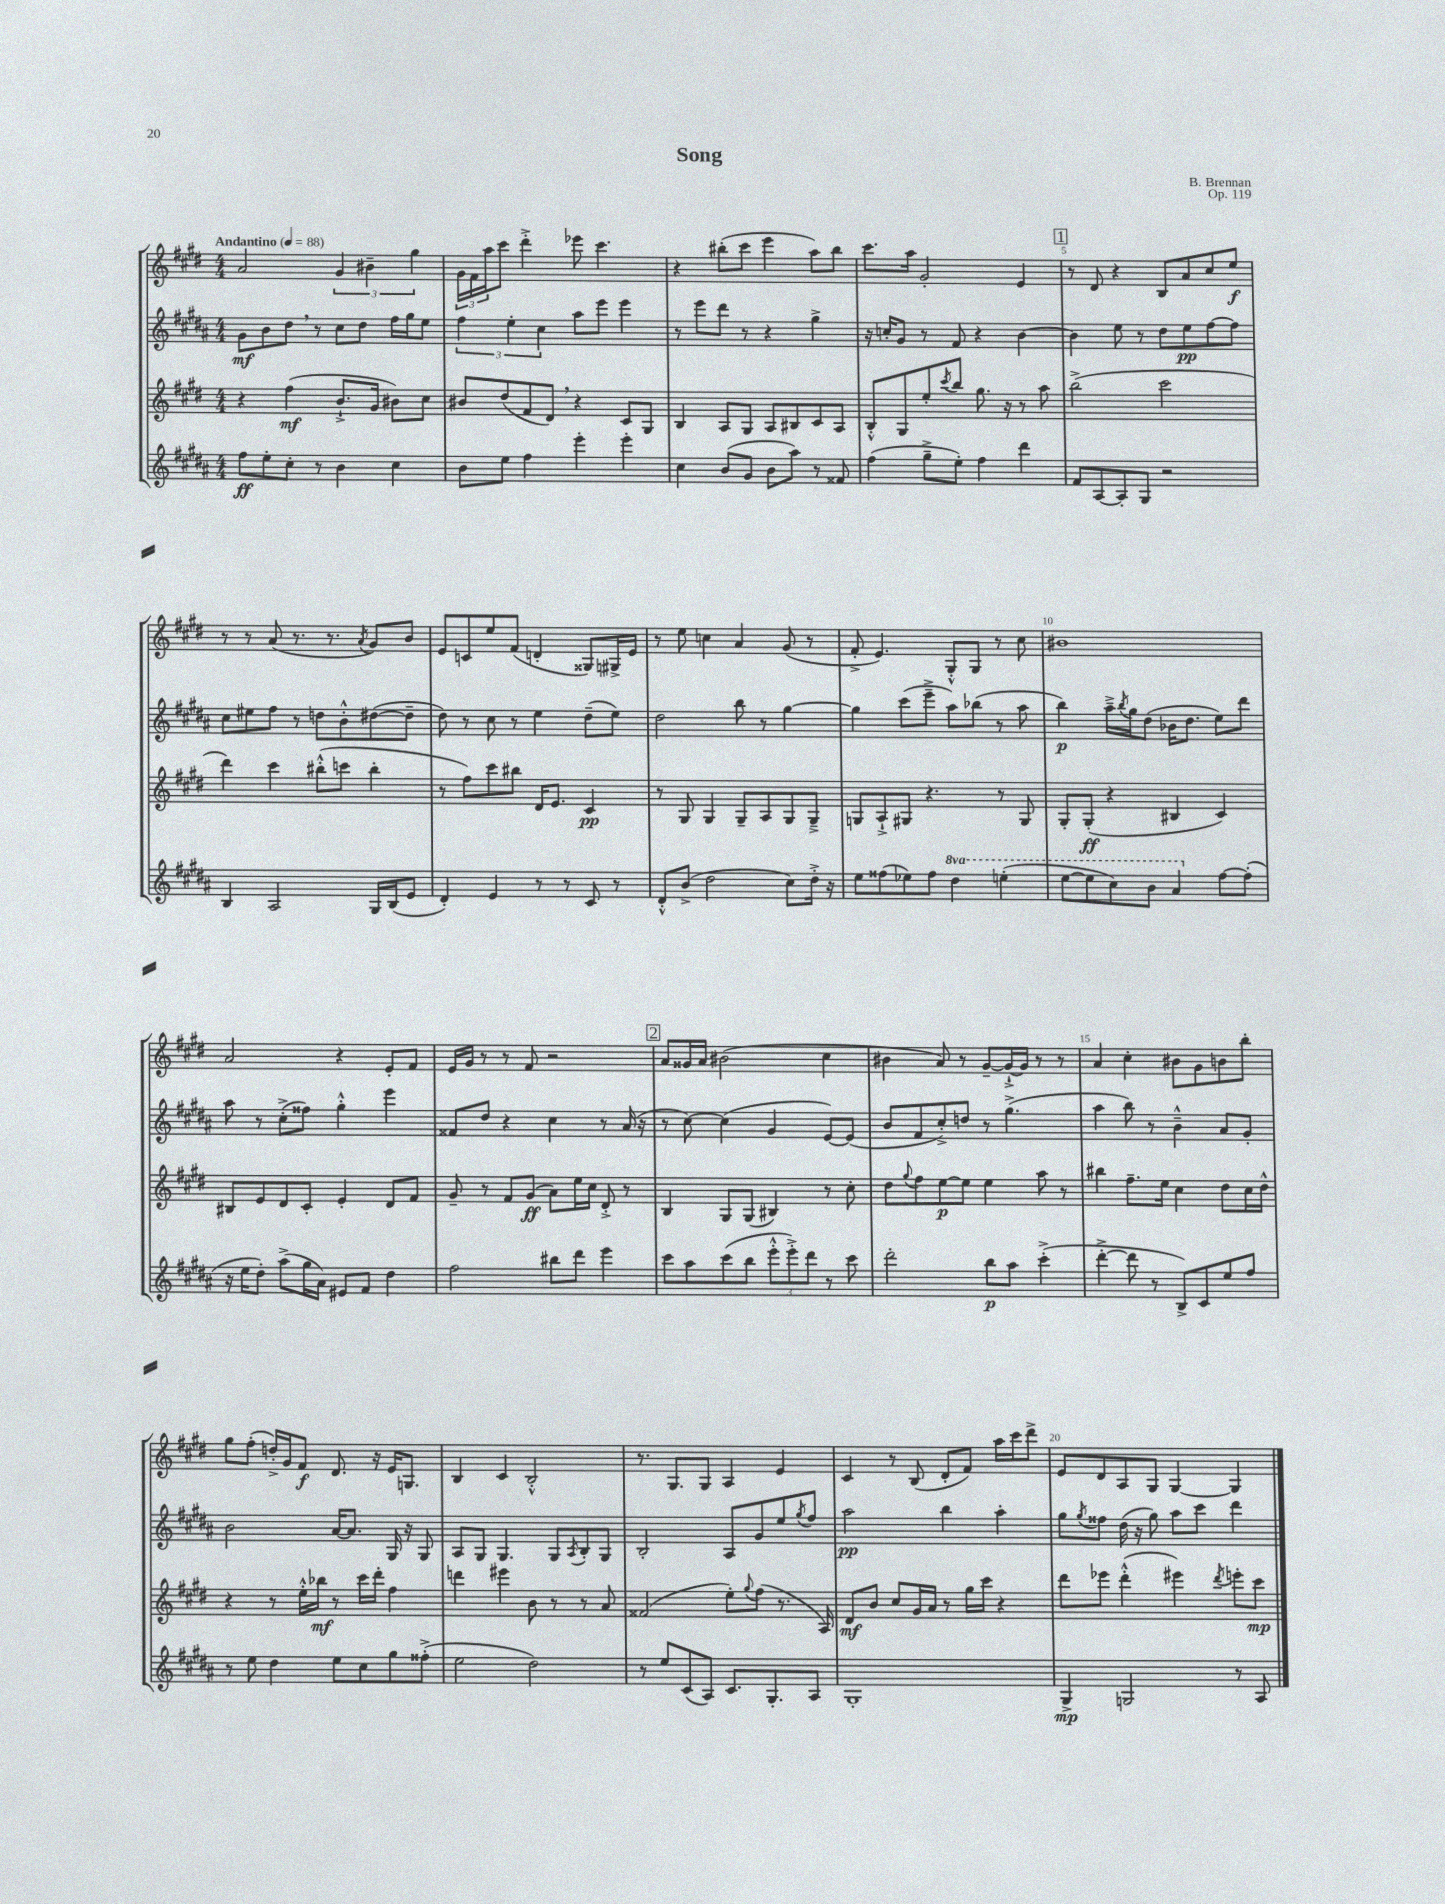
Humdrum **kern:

**kern	**dynam	**kern	**dynam	**kern	**dynam	**kern	**dynam
*part4	*part4	*part3	*part3	*part2	*part2	*part1	*part1
*staff4	*staff4	*staff3	*staff3	*staff2	*staff2	*staff1	*staff1
*clefG2	*	*clefG2	*	*clefG2	*	*clefG2	*
*k[f#c#g#d#a#]	*	*k[f#c#g#d#]	*	*k[f#c#g#d#a#]	*	*k[f#c#g#d#]	*
*M4/4	*	*M4/4	*	*M4/4	*	*M4/4	*
*MM88	*	*MM88	*	*MM88	*	*MM88	*
=1	=1	=1	=1	=1	=1	=1	=1
!	!	!	!	!	!	!LO:TX:a:B:t=Andantino	!
8ff#\L	ff	4r	.	8g#\L	mf	2a/	.
8ee'\	.	.	.	8b\	.	.	.
8cc#'\J	.	(4ff#\	mf	8dd#,\J	.	.	.
8r	.	.	.	8r	.	.	.
4b\	.	8.b`^/L	.	8cc#\L	.	6g#/	.
.	.	.	.	8dd#\J	.	.	.
.	.	.	.	.	.	6b#X~\	.
.	.	16g#/Jk	.	.	.	.	.
4cc#\	.	8b#X\L)	.	16ff#\LL	.	.	.
.	.	.	.	16gg#\J	.	.	.
.	.	.	.	.	.	6gg#\	.
.	.	8cc#\J	.	8ee\J	.	.	.
=2	=2	=2	=2	=2	=2	=2	=2
8b\L	.	8b#X/L	.	6ff#\	.	24g#\LL	.
.	.	.	.	.	.	24f#\	.
.	.	.	.	.	.	24aa\J	.
8ee\J	.	(8dd#/	.	.	.	8ccc#\J	.
.	.	.	.	6ee'\	.	.	.
4ff#\	.	8f#/	.	.	.	4ddd#'^\	.
.	.	.	.	6cc#\	.	.	.
.	.	8d#,/J)	.	.	.	.	.
4eee'\	.	4r	.	8aa#\L	.	8eee-X\	.
.	.	.	.	8eee\J	.	4.ccc#\	.
4eee'\	.	8c#/L	.	4eee\	.	.	.
.	.	8G#/J	.	.	.	.	.
=3	=3	=3	=3	=3	=3	=3	=3
4cc#\	.	4B/	.	8r	.	4r	.
.	.	.	.	8eee\L	.	.	.
(8b/L	.	8A/L	.	8ddd#\J	.	(8bb#X'\L	.
8g#/J	.	8G#/J	.	8r	.	8ccc#\J	.
8b\L	.	8A/L	.	4r	.	4eee\	.
8aa#\J)	.	8B#X/	.	.	.	.	.
8r	.	8c#/	.	4gg#^\	.	8aa\L)	.
8f##X/	.	8A/J	.	.	.	8bb#\J	.
=4	=4	=4	=4	=4	=4	=4	=4
(4ff#\	.	8B'^^/L	.	16r	.	8.ccc#\L	.
.	.	.	.	16ccn'/KL	.	.	.
.	.	8G#/	.	8g#/J	.	.	.
.	.	.	.	.	.	16aa\Jk	.
8gg#~^\L	.	8ee'/	.	8r	.	2g#'/	.
.	.	8qccc#/	.	.	.	.	.
8ee'\J)	.	8bb/J	.	8f#/	.	.	.
4ff#\	.	8.gg#\	.	4r	.	.	.
.	.	16r	.	.	.	.	.
4ddd#\	.	8r	.	[4b\	.	4e/	.
.	.	8aa\	.	.	.	.	.
!!LO:REH:place=s1:t=1
=5	=5	=5	=5	=5	=5	=5	=5
8f#/L	.	(2bb^\	.	4b\]	.	8r	.
[8A#/	.	.	.	.	.	8d#/	.
8A#'/]	.	.	.	8ee\	.	4r	.
8G#/J	.	.	.	8r	.	.	.
2r	.	2ccc#\	.	8dd#\L	.	8B/L	.
.	.	.	.	8ee\	pp	8a/	.
.	.	.	.	[8ff#\	.	8cc#/	.
.	.	.	.	8ff#\J]	.	8ee/J	f
!!LO:LB:g=z
=6	=6	=6	=6	=6	=6	=6	=6
4B/	.	4ddd#\)	.	8cc#\L	.	8r	.
.	.	.	.	8ee#X\	.	8r	.
2A#/	.	4ccc#\	.	8ff#\J	.	(8a/	.
.	.	.	.	8r	.	8.r	.
.	.	(8bb#X'^^\L	.	8ddn\L	.	.	.
.	.	.	.	.	.	8.r	.
.	.	8cccn\J	.	8b'^^\	.	.	.
.	.	.	.	.	.	8qa/	.
16G#/LL	.	4bb#'\	.	([8dd#X\	.	8g#/L)	.
(16B/J	.	.	.	.	.	.	.
8e/J	.	.	.	8dd#~\J]	.	8b/J	.
=7	=7	=7	=7	=7	=7	=7	=7
4d#'/)	.	8r	.	8dd#\)	.	8e/L	.
.	.	8ff#\L)	.	8r	.	8cn/	.
4e/	.	8ccc#\	.	8cc#\	.	8ee/	.
.	.	8bb#X\J	.	8r	.	(8f#/J	.
8r	.	16d#/KL	.	4ee\	.	4dn'/	.
.	.	8.e/J	.	.	.	.	.
8r	.	.	.	.	.	.	.
8c#/	.	4c#/	pp	(8dd#~\L	.	8G##X/L)	.
8r	.	.	.	8ee\J)	.	16G#X^/L	.
.	.	.	.	.	.	16e/JJ	.
=8	=8	=8	=8	=8	=8	=8	=8
8d#'^^/L	.	8r	.	2dd#\	.	8r	.
(8b^/J	.	8G#/	.	.	.	8ee\	.
2dd#\	.	4G#/	.	.	.	4ccn\	.
.	.	8G#~/L	.	8bb\	.	4a/	.
.	.	8A/	.	8r	.	.	.
8cc#\L)	.	8G#/	.	[4gg#\	.	(8g#/	.
16dd#'^\Jk	.	8G#~^/J	.	.	.	8r	.
16r	.	.	.	.	.	.	.
=9	=9	=9	=9	=9	=9	=9	=9
8ee\L	.	8Gn/L	.	4gg#\]	.	8f#'^/	.
(8ff##X\	.	8A`^/	.	.	.	4.e/)	.
8ee-X\)	.	8G#X/J	.	(8ccc#\L	.	.	.
8ff##\J	.	4.r	.	8eee~^\J	.	.	.
*8va	*	*	*	*	*	*	*
4ddd#\	.	.	.	8aa#\L)	.	8G#'^^/L	.
.	.	.	.	(8bb-X\J	.	8G#/J	.
(4eeen'\	.	8r	.	8r	.	8r	.
.	.	8G#/	.	8aa#\	.	8cc#\	.
=10	=10	=10	=10	=10	=10	=10	=10
[8eee\L	.	8G#'/L	.	4bb\)	p	1b#X	.
8eee\]	.	(8G#'/J	ff	.	.	.	.
8ccc#\)	.	4r	.	16aa#~^\LL	.	.	.
.	.	.	.	8qbb/	.	.	.
.	.	.	.	16gg#\J	.	.	.
8bb\J	.	.	.	(8dd#\J	.	.	.
4aa#/	.	4B#X/	.	16b-X\KL	.	.	.
.	.	.	.	8.dd#\J	.	.	.
*X8va	*	*	*	*	*	*	*
[8ff#\L	.	4c#/)	.	8ee\L)	.	.	.
(8ff#'\J]	.	.	.	8ddd#\J	.	.	.
!!LO:LB:g=z
=11	=11	=11	=11	=11	=11	=11	=11
16r	.	8B#X/L	.	8aa#\	.	2a/	.
16ee\KL	.	.	.	.	.	.	.
8dd#'\J)	.	8e/	.	8r	.	.	.
(8aa#^\L	.	8d#/	.	(8cc#'^\L	.	.	.
16gg#\L	.	8c#'/J	.	8ff##X\J)	.	.	.
16a#\JJ)	.	.	.	.	.	.	.
8e#X/L	.	4e'/	.	4gg#'^^\	.	4r	.
8f#/J	.	.	.	.	.	.	.
4dd#\	.	8d#/L	.	4eee\	.	8e'/L	.
.	.	8f#/J	.	.	.	8f#/J	.
=12	=12	=12	=12	=12	=12	=12	=12
2ff#\	.	8g#~/	.	8f##X/L	.	16e/LL	.
.	.	.	.	.	.	16g#/JJ	.
.	.	8r	.	8dd#/J	.	8r	.
.	.	8f#/L	.	4r	.	8r	.
.	.	(8g#/J	ff	.	.	8f#/	.
8bb#X\L	.	8a\L)	.	4cc#\	.	2r	.
8ddd#\J	.	16ee\L	.	.	.	.	.
.	.	16cc#\JJ	.	.	.	.	.
4eee\	.	8d#'^/	.	8r	.	.	.
.	.	8r	.	(16a#/	.	.	.
.	.	.	.	16r	.	.	.
!!LO:REH:place=s1:t=2
=13	=13	=13	=13	=13	=13	=13	=13
8ccc#\L	.	4B/	.	8r	.	8a/L	.
8aa#\	.	.	.	[8cc#\)	.	16g##X/L	.
.	.	.	.	.	.	16a/JJ	.
(8ccc#\	.	8G#/L	.	(4cc#\]	.	(2b#X\	.
8bb\J	.	(8G#/J	.	.	.	.	.
12eee'^^\L	.	4B#X/)	.	4g#/	.	.	.
12eee'^\)	.	.	.	.	.	.	.
12ddd#\J	.	.	.	.	.	.	.
8r	.	8r	.	[8e/L)	.	4cc#\	.
8ccc#\	.	8cc#'\	.	(8e/J]	.	.	.
=14	=14	=14	=14	=14	=14	=14	=14
2ddd#'\	.	8dd#\L	.	8b/L	.	4b#X\	.
.	.	8qqgg#/	.	.	.	.	.
.	.	8ff#\	.	8f#/	.	.	.
.	.	[8ee\	p	8cc#'^/)	.	8a/)	.
.	.	8ee\J]	.	8ddn/J	.	8r	.
8bb\L	p	4ee\	.	8r	.	[8g#~/L	.
8aa#\J	.	.	.	(4.gg#^\	.	16g#`^/L_	.
.	.	.	.	.	.	16g#/JJ]	.
(4ccc#'^\	.	8aa\	.	.	.	8r	.
.	.	8r	.	.	.	8r	.
=15	=15	=15	=15	=15	=15	=15	=15
[4ddd#'^\	.	4bb#X\	.	4aa#\	.	4a/	.
8ddd#\]	.	8.ff#~\L	.	8bb\)	.	4cc#'\	.
8r	.	.	.	8r	.	.	.
.	.	16ee\Jk	.	.	.	.	.
8B^/L)	.	4cc#\	.	4b~^^\	.	8b#X\L	.
8c#/	.	.	.	.	.	8g#\	.
8ee/	.	8dd#\L	.	8a#/L	.	8bn\	.
8ff#/J	.	16cc#\L	.	8g#'/J	.	8bb'\J	.
.	.	16dd#^^\JJ	.	.	.	.	.
!!LO:LB:g=z
=16	=16	=16	=16	=16	=16	=16	=16
8r	.	4r	.	2b\	.	8gg#\L	.
8ee\	.	.	.	.	.	(8ff#'\J	.
4dd#\	.	8r	.	.	.	16ddn'^/LL)	.
.	.	.	.	.	.	16g#/J	.
.	.	16ee'^^\LL	.	.	.	8f#/J	f
.	.	16bb-X\JJ	mf	.	.	.	.
8ee\L	.	8r	.	[16a#/KL	.	8.d#/	.
.	.	.	.	8.a#/J]	.	.	.
8cc#\	.	16ccc#\LL	.	.	.	.	.
.	.	16ddd#'\JJ	.	.	.	16r	.
8gg#\	.	4ff#\	.	16G#/	.	16e/KL	.
.	.	.	.	16r	.	8.Gn/J	.
(8ff##X'^\J	.	.	.	8G#/	.	.	.
=17	=17	=17	=17	=17	=17	=17	=17
2ee\	.	4dddn\	.	8A#/L	.	4B/	.
.	.	.	.	8G#/J	.	.	.
.	.	4eee#X\	.	4.G#/	.	4c#/	.
2dd#\)	.	8b\	.	.	.	2B'^^/	.
.	.	8r	.	8G#/L	.	.	.
.	.	.	.	8qA#/	.	.	.
.	.	8r	.	8B'/	.	.	.
.	.	8a/	.	8G#/J	.	.	.
=18	=18	=18	=18	=18	=18	=18	=18
8r	.	(2f##X/	.	2B'/	.	8.r	.
8ee/L	.	.	.	.	.	.	.
.	.	.	.	.	.	8.G#/L	.
(8c#/	.	.	.	.	.	.	.
8A#/J)	.	.	.	.	.	8G#/J	.
8.c#/L	.	8ee'\L)	.	8A#/L	.	4A/	.
.	.	8qqgg#/	.	.	.	.	.
.	.	(8ff#\J	.	8g#/	.	.	.
8.G#'/	.	.	.	.	.	.	.
.	.	8.r	.	8ee/	.	4e/	.
.	.	.	.	8qgg#/	.	.	.
8A#/J	.	.	.	8ff#/J	.	.	.
.	.	16A/)	.	.	.	.	.
=19	=19	=19	=19	=19	=19	=19	=19
1G#'	.	8d#/L	mf	2aa#\	pp	4c#/	.
.	.	8b/J	.	.	.	.	.
.	.	8cc#/L	.	.	.	8r	.
.	.	16g#/L	.	.	.	(8B/	.
.	.	16a/JJ	.	.	.	.	.
.	.	8r	.	4bb\	.	8d#'/L	.
.	.	16gg#\LL	.	.	.	8f#/J)	.
.	.	16ccc#\JJ	.	.	.	.	.
.	.	4r	.	4aa#'\	.	16aa\LL	.
.	.	.	.	.	.	16ccc#\J	.
.	.	.	.	.	.	8ddd#^\J	.
=20	=20	=20	=20	=20	=20	=20	=20
4G#^/	mp	8ddd#\L	.	8gg#\L	.	8e/L	.
.	.	.	.	8qgg#/	.	.	.
.	.	8eee-X\J	.	8ff##X\J	.	8d#/	.
2Gn/	.	(4ddd#'^^\	.	(16dd#\	.	8A/	.
.	.	.	.	16r	.	.	.
.	.	.	.	8gg#\)	.	8G#/J	.
.	.	4eee#X\)	.	8aa#\L	.	[4G#/	.
.	.	.	.	8ccc#\J	.	.	.
.	.	8qddd#/	.	.	.	.	.
8r	.	8eeen'\L	.	4ddd#\	.	4G#/]	.
8A#/	.	8ccc#\J	mp	.	.	.	.
==	==	==	==	==	==	==	==
*-	*-	*-	*-	*-	*-	*-	*-
